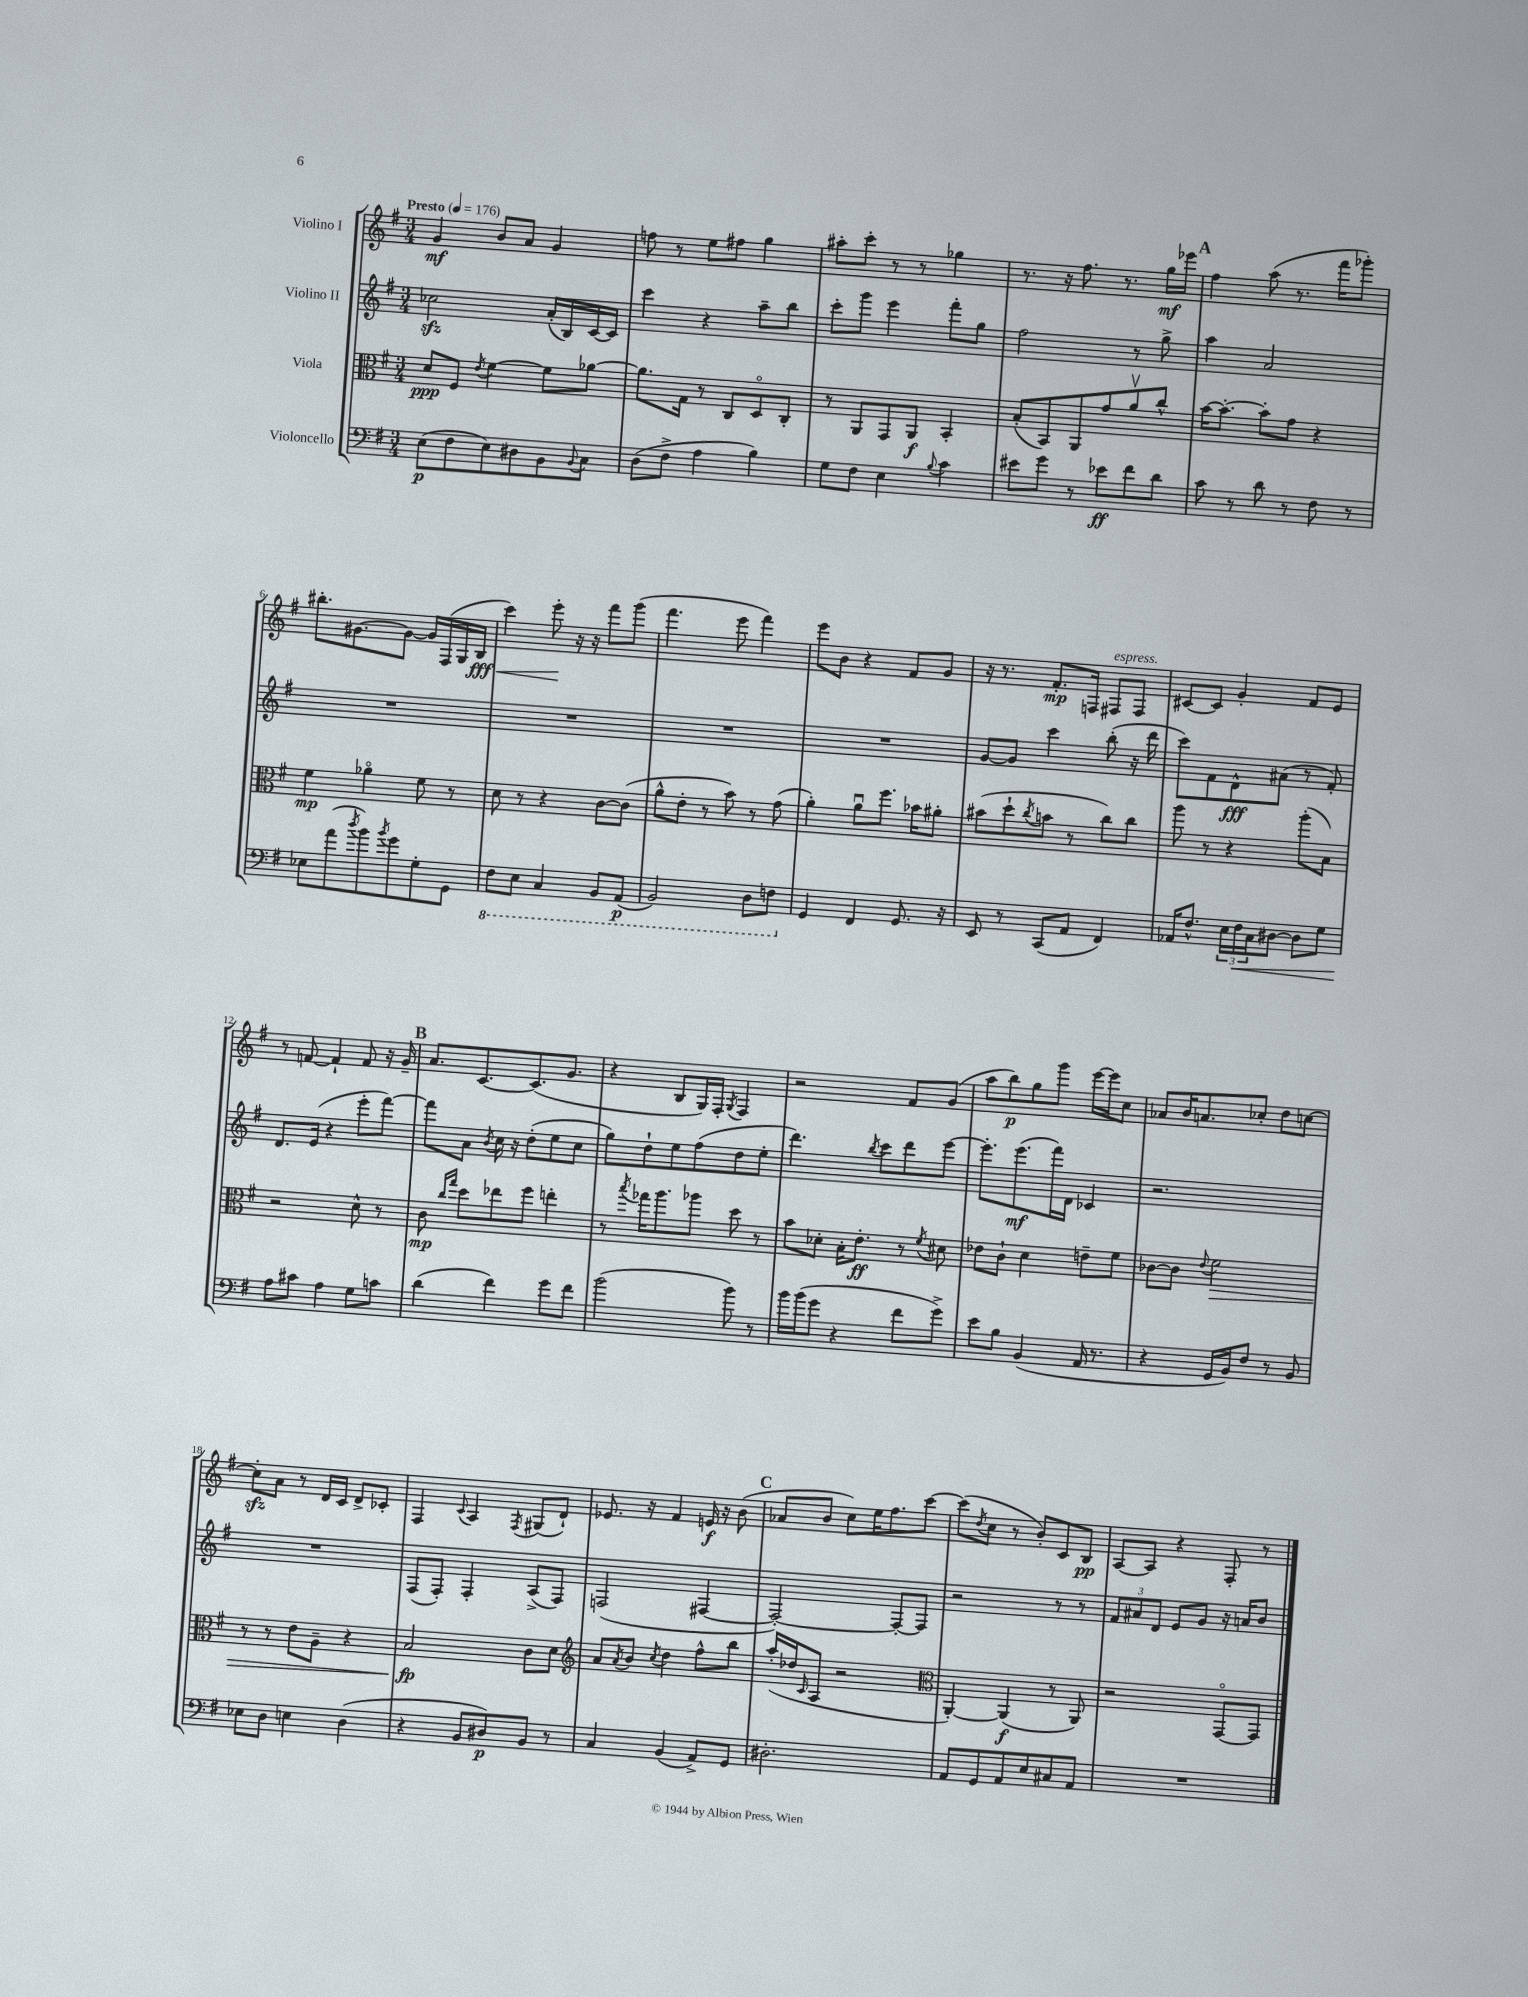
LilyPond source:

<<
\new StaffGroup <<
\new Staff = "s0" \with { instrumentName = "Violino I" } {
    \clef treble \key g \major \numericTimeSignature \time 3/4 \tempo "Presto" 4 = 176
    g'4\mf b'8 a'8 g'4 |
    f''8 r8 e''8 fis''8 g''4 |
    ais''8-. c'''8-. r8 r8 ges''4 |
    r8. r16 fis''8. r8. g''16\mf ees'''16 |
    \mark \markup { \bold "A" } fis''4 a''8( r8. fis'''16 ges'''8-.) |
    bis''8.-. gis'8.~ gis'8~ gis'16 fis16( g16 b16\fff\< |
    c'''4) e'''8-.\! r16 r16 fis'''8 g'''8( |
    fis'''4. e'''8 fis'''4) |
    e'''8 b'8 r4 fis'8 g'8 |
    r16 r8. fis'8.-.\mp f16 fis8^\markup { \italic "espress." } fis8 |
    cis'8~ cis'8 g'4-. fis'8 e'8 |
    r8 f'8~ f'4-! f'8 r16 g'16-- |
    \mark \markup { \bold "B" } a'8. c'8.~ c'8.( g'8. |
    r4 b8 g16) fis16-. \acciaccatura { g8 } fis4 |
    r2 fis'8 g'8( |
    a''8 b''8\p) g''8 g'''8 e'''16~ e'''16 c''8 |
    aes'8 b'16 a'8. ces''8-. d''8 c''8~ |
    c''8-.\sfz a'8 r8 d'16 c'16 d'8-> ces'8-. |
    fis4 \appoggiatura { c'8 } a4 \acciaccatura { fis8 } gis8( d'8-!) |
    ees'8. r16 fis'4 e'16\f r16 b'8( |
    \mark \markup { \bold "C" } aes'8 b'8 c''8) e''16 fis''8. c'''8~ |
    c'''8( \acciaccatura { d''8 } c''8 r8 b'8-.) c'8 b8\pp |
    a8~ a8 r4 fis8-. r8 \bar "|." |
}
\new Staff = "s1" \with { instrumentName = "Violino II" } {
    \clef treble \key g \major \numericTimeSignature \time 3/4
    ces''2\sfz a'16-.( b16) c'16~ c'16 |
    c'''4 r4 a''8-- b''8 |
    c'''8-. g'''8 e'''4 fis'''8-. g''8 |
    fis''2 r8 g''8-> |
    \mark \markup { \bold "A" } a''4 a'2 |
    R2. |
    R2. |
    R2. |
    R2. |
    g'8~ g'8 c'''4 b''8-.( r16 d'''16 |
    c'''8) fis'8 d'8-^\fff ais'8( r8 fis'8-.) |
    d'8. e'16( r4 e'''8-. fis'''8~) |
    \mark \markup { \bold "B" } fis'''8 a'8 \acciaccatura { b'8 } c''16 r16 d''8-.( e''8 c''8 |
    g''8) d''8-! e''8 fis''8( d''8 e''8-. |
    d'''4.) \acciaccatura { b''8 } c'''8 d'''8 e'''8~ |
    e'''8.-. e'''8.\mf( fis'''16) d'16 ces'4 |
    r2. |
    R2. |
    fis8( fis8-.) fis4-. a8->( fis8) |
    f2( fis4~ |
    \mark \markup { \bold "C" } fis2~-.) fis8~-. fis8 |
    r2 r8 r8 |
    \tuplet 3/2 { fis'8 ais'8 d'8 } e'8 g'8 r16 a'16 b'8 \bar "|." |
}
\new Staff = "s2" \with { instrumentName = "Viola" } {
    \clef alto \key g \major \numericTimeSignature \time 3/4
    d'8\ppp fis8 \acciaccatura { e'8 } fis'4~ fis'8 aes'8~ |
    aes'8. g16 r8 c8 d8\flageolet c8-. |
    r8 a,8 g,8 a,8\f b,4-. |
    b8-.( b,8) a,8 g'8 a'8\upbow c''8-^ |
    \mark \markup { \bold "A" } b'16~ b'8.~-. b'8-. g'8 r4 |
    fis'4\mp aes'4\flageolet fis'8 r8 |
    d'8 r8 r4 c'8~ c'8( |
    a'8-^ e'8-. r8 b'8) r8 g'8( |
    a'4-.) a'8\downbow fis''8. bes'16 ais'8-. |
    bis'8( d''8-! \acciaccatura { c''8 } b'8 r8 c''8) c''8 |
    a''8 r8 r4 a''8-.( b8) |
    r2 d'8-^ r8 |
    \mark \markup { \bold "B" } c'8\mp \grace { c''16 g''16 } d''8 ees''8 fis''8 e''4-. |
    r8 \acciaccatura { b''8 } ges''16 a''8. aes''8 d''8 r8 |
    b'8 des'8-. b16-. e'8.-.\ff r8 \acciaccatura { fis'8 } dis'8 |
    ees'8 c'8-! d'4 e'8-- fis'8 |
    ces'8~ ces'8 \appoggiatura { e'8 } fis'2\> |
    r8 r8 e'8 a8-- r4 |
    b2\fp\! c'8 d'8 |
    \clef treble a'8 \acciaccatura { a'8 } b'8 \acciaccatura { c''8 } d''4 fis''8-^ b''8 |
    \mark \markup { \bold "C" } a''16-.( des''16 \grace { c'16 } a8 r2 |
    \clef alto a,4~-.) a,4\f( r8 a,8) |
    r2 g,8~\flageolet g,8 \bar "|." |
}
\new Staff = "s3" \with { instrumentName = "Violoncello" } {
    \clef bass \key g \major \numericTimeSignature \time 3/4
    e8\p( fis8 e8) dis8 b,8 \appoggiatura { b,8 } c8 |
    d8( fis8-> a4 b4) |
    g8 fis8 e4 \appoggiatura { b8 } c'4 |
    eis'8 g'8 r8 ees'8\ff fis'8 d'8 |
    \mark \markup { \bold "A" } c'8 r8 d'8 r8 fis8 r8 |
    ees8 a'8( \acciaccatura { d''8 } b'8) \acciaccatura { b'8 } g'8 g8-. g,8 |
    \ottava #-1 fis,8 e,8 c,4 b,,8 a,,8\p( |
    b,,2) d,8 f,8 \ottava #0 |
    g,4 fis,4 g,8. r16 |
    e,8 r8 c,8( a,8 fis,4) |
    aes,16 fis8.-^ \tuplet 3/2 { e16 fis16\< c16 } dis8~ dis8 g8 |
    a8\! cis'8 a4 g8 c'8 |
    \mark \markup { \bold "B" } d'4( fis'4) g'8 fis'8 |
    b'2( b'8) r8 |
    b'16 b'16( g'8 r4 fis'8 g'8->) |
    e'8 b8 b,4( a,16 r8. |
    r4 g,16 b,16) fis8 r8 b,8 |
    ees8 d8 e4 d4( |
    r4 b,8 dis8\p) b,8 r8 |
    c4 b,4( a,8->) g,8 |
    \mark \markup { \bold "C" } dis2.-. |
    a,8 g,8 a,8 e8 cis8 a,8 |
    R2. \bar "|." |
}
>>
>>
